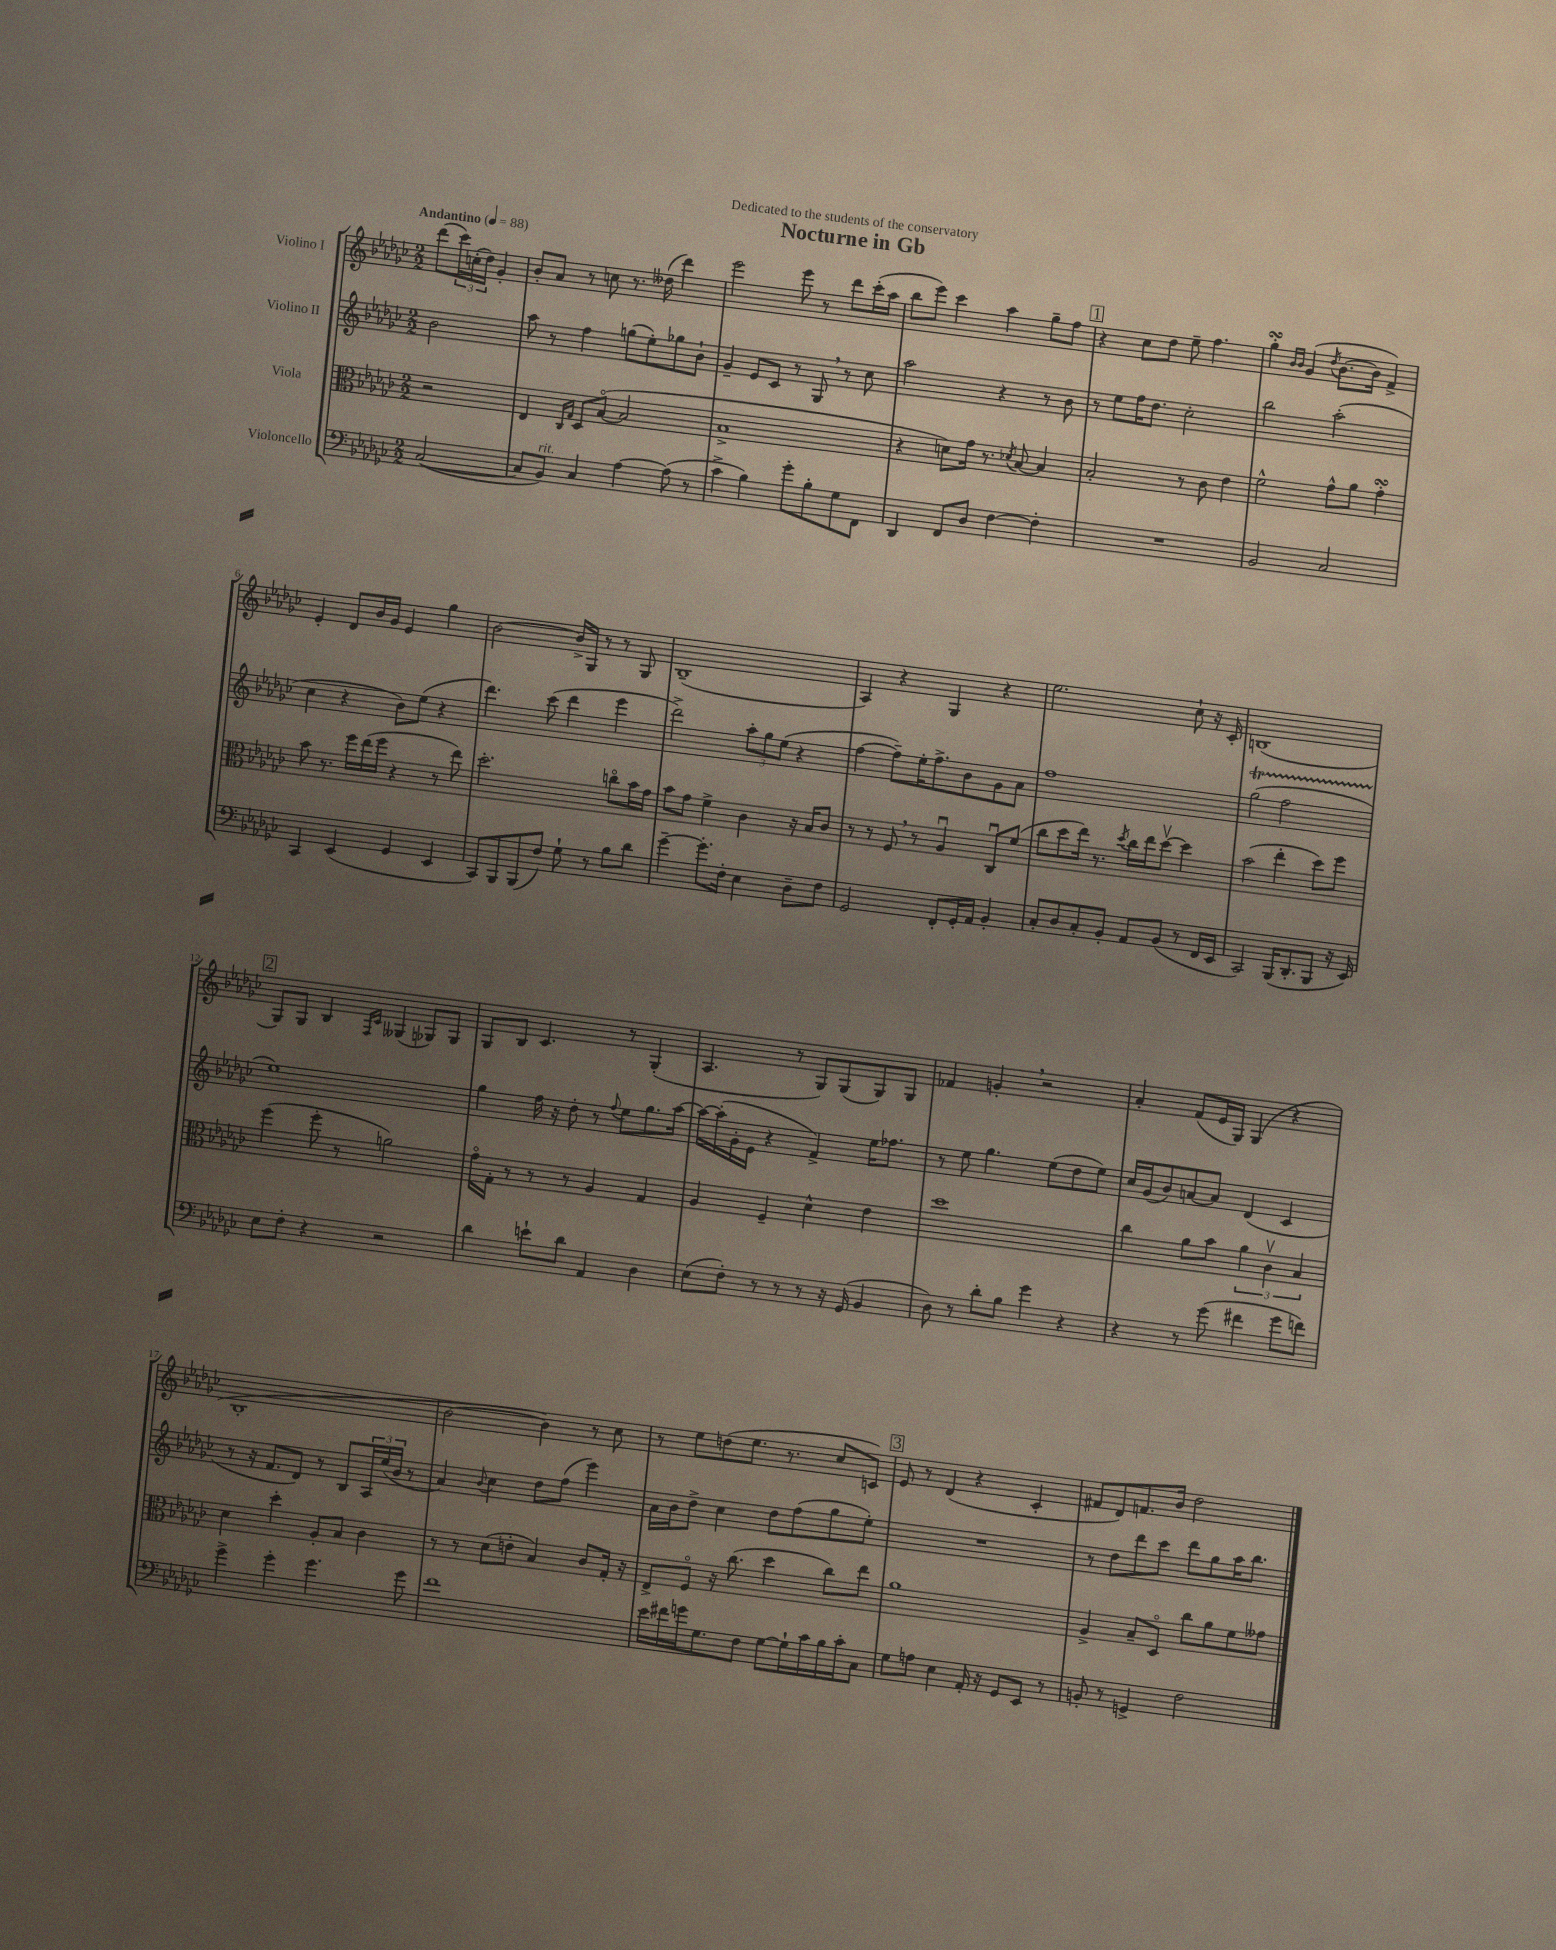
\header { title = "Nocturne in Gb" dedication = "Dedicated to the students of the conservatory" }
<<
\new StaffGroup <<
\new Staff = "s0" \with { instrumentName = "Violino I" } {
    \clef treble \key ges \major \numericTimeSignature \time 2/2 \partial 2 \tempo "Andantino" 4 = 88
    des'''8( \tuplet 3/2 { ces'''16) c''16-.( des''16) } ges'4-. |
    bes'8-. aes'8 r8 c''8 r8. deses''16( des'''4) |
    ees'''2 ees'''8 r8 des'''8 ces'''16-.( aes''16 |
    bes''8 ees'''8) ces'''4 aes''4 ges''8-- f''8 |
    \mark \markup { \box "1" } r4 ces''8 des''8 ees''8-- f''4. |
    ges''4-.\turn \grace { bes'16 bes'16 } ges'4( \acciaccatura { des''8 } bes'8.~ bes'16 f'4->) |
    ees'4-. des'8 bes'16 ges'16 ees'4 ges''4 |
    bes'2~ bes'16-> ges16 r8 r8 ges8 |
    bes1--( |
    aes4) r4 ges4 r4 |
    ees''2. ces''8-! r16 ces'16-. |
    b1( |
    \mark \markup { \box "2" } ges8) ges8 bes4 \grace { f16 ces'16 } geses4( ges8) ges8 |
    ges8 bes8 ces'4. r8 ges4-.( |
    aes4. r8 ges8) ges8( ges8) ges8 |
    fes'4 g'4-. \breathe r2 |
    aes'4-. f'8( ees'16 ges16) ges4( r4 |
    bes1-. |
    bes'2~ bes'4) r8 ces''8 |
    r8 ees''8 d''8( ees''8. r8. ces''8 c'8) |
    \mark \markup { \box "3" } ees'8 r8 des'4( r4 ces'4-. |
    fis'8 des'8) f'8. bes'16 des''2 \bar "|." |
}
\new Staff = "s1" \with { instrumentName = "Violino II" } {
    \clef treble \key ges \major \numericTimeSignature \time 2/2 \partial 2
    bes'2 |
    aes''8 r8 f''4 g''8( ees''8-.) ges''8 bes'8-! |
    ges'4-- ees'8 ces'8 r8 ges8 \breathe r8 ces''8 |
    aes''2 r4 r8 bes'8 |
    \mark \markup { \box "1" } r8 ees''8 f''16 des''8. ces''2-. |
    bes''2 aes''2-.( |
    ces''4 r4 bes'8) ees''8( r4 |
    des'''4.) ces'''8( des'''4 ees'''4 |
    des'''2->) \tuplet 3/2 { aes''8-. ges''8 ees''8( } r4 |
    f''4~ f''8--) ees''16-. f''8.-> bes'8 ges'8 aes'8 |
    f''1 |
    ges''2\startTrillSpan( f''2 |
    \mark \markup { \box "2" } ees''1\stopTrillSpan) |
    ges''4 f''16 r16 des''8-. r8 \appoggiatura { f''8 } ees''8 ges''8. aes''16~ |
    aes''16~ aes''16-.( ges'16-. ees'16 r4 f'4->) ees''16 fes''8. |
    r8 ees''8 ges''4. ees''8( des''8 ees''8) |
    ces''16 ges'16( bes'8) a'8~ a'8 des'4( ces'4 |
    r8 r16 f'8. des'8) r8 bes8 \tuplet 3/2 { aes16 ees''16( bes'16 } r8 |
    aes'4) \appoggiatura { bes'8 } ces''4 des''8 f''8( ees'''4) |
    aes'16 bes'16 des''8-> ces''4 des''8 f''8( ges''8 ees''8-.) |
    \mark \markup { \box "3" } R1 |
    r8 des''8 des'''8 ces'''8 des'''8 ges''8 aes''16 bes''8. \bar "|." |
}
\new Staff = "s2" \with { instrumentName = "Viola" } {
    \clef alto \key ges \major \numericTimeSignature \time 2/2 \partial 2
    r2 |
    ees4 \grace { ces16 ges16 } des8 bes8~\flageolet( bes2 |
    bes1-> |
    r4 d'8) ges'16 r8. \acciaccatura { des'8 } bes8~ bes4 |
    \mark \markup { \box "1" } bes2-. r8 ces'8 ees'4 |
    f'2-^ ges'8-^ aes'8 ges'4-.\turn |
    bes'8 r8. f''16 ees''16( f''16 r4 r8 ees''8) |
    des''2.-. c''8\flageolet bes'16 ges'16 |
    bes'8 ges'8 f'4-> ces'4 r16 bes16 ces'8 |
    r8 r8 f8 \breathe r8 aes4\downbow ces8\downbow f'8( |
    ces''8 des''8 ees''16) r8. \acciaccatura { des''8 } ces''16 ees''16 des''8~\upbow des''4 |
    bes'2( ees''4-. des''8) f''8 |
    \mark \markup { \box "2" } f''4( f''8-. r8 a'2) |
    ges'16\flageolet ges16-. r8 r8 r8 aes4 ges4 |
    aes4 f4-- des'4-^ ees'4 |
    des''1 |
    ces''4 aes'8 bes'8 \tuplet 3/2 { aes'4 ces'4\upbow bes4 } |
    des'4 des''4-. aes8-. bes8 ces'4 |
    r8 r8 des'8( e'8-. bes4) ces'8 ges16-. r16 |
    ees8-> f8\flageolet r16 ces''8.( des''4 ces''8) ees''8 |
    \mark \markup { \box "3" } aes'1 |
    aes4-> bes8-- des8\flageolet ces''8 aes'8 f'8 geses'8 \bar "|." |
}
\new Staff = "s3" \with { instrumentName = "Violoncello" } {
    \clef bass \key ges \major \numericTimeSignature \time 2/2 \partial 2
    ces2~( |
    ces8 bes,8^\markup { \italic "rit." }) ces4 aes4~ aes8( r8 |
    ces'4-> bes4) ges'8-. bes8-. ges8 f,8 |
    des,4 f,8 des8 f4~ f4-. |
    \mark \markup { \box "1" } R1 |
    bes,2 ces2 |
    ces,4 ees,4( ges,4 ees,4 |
    ces,8) bes,,8 bes,,8( f8) ges8-! r8 bes8 des'8 |
    ges'4~-- ges'8.-. f16-. ees4 des8-- f8 |
    ges,2 f,8-. ges,16-. aes,16 bes,4-. |
    ces8-. des8 ces8-. bes,8-. aes,8 bes,8( r8 f,16 ees,16 |
    ces,2) bes,,16( des,8.-. bes,,8 r16 ees,16) |
    \mark \markup { \box "2" } ees8 f8-. r4 r2 |
    des'4 e'8-! des'8 aes,4 des4 |
    ees8( f8-.) r8 r8 r8 r16 ges,16( bes,4 |
    des8) r8 des'8-. bes8 ges'4 r4 |
    r4 r8 ges'8( fis'4 ges'8 f'8) |
    ges'4-> ges'4-. ges'4. ges'8 |
    f'1 |
    ees'16 fis'16 g'16 ges8. f8 ges8~ ges16-! ces'16 bes16 ces'16-. ces8 |
    \mark \markup { \box "3" } ges8 a8 ees4 aes,16-. r16 ges,8 ees,8 r8 |
    b,8-. r8 g,4-> f2 \bar "|." |
}
>>
>>
